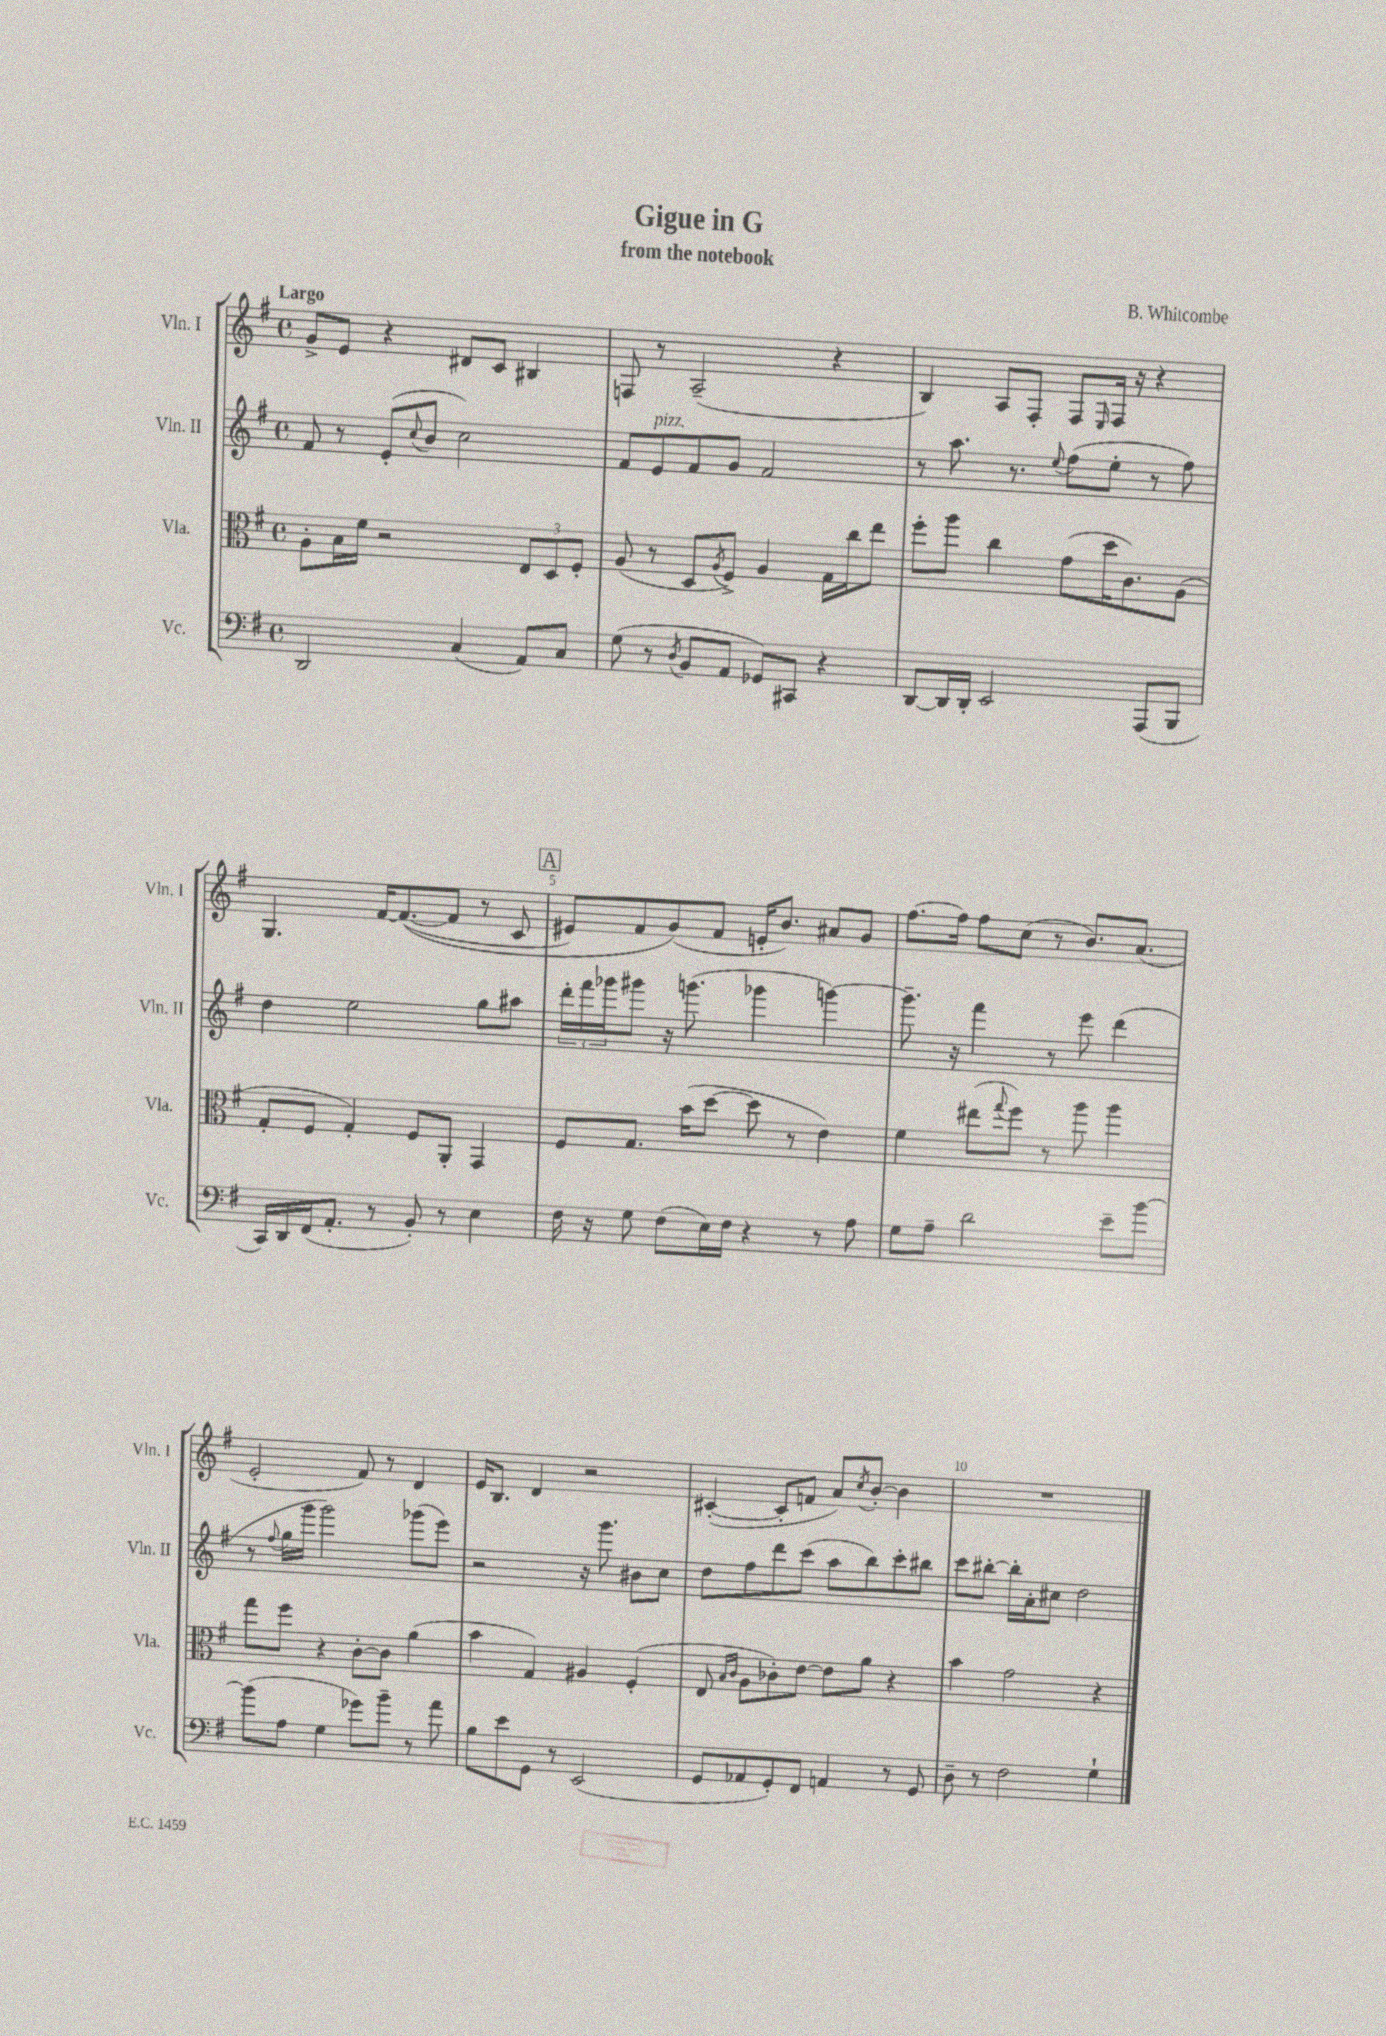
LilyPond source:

\header { title = "Gigue in G" composer = "B. Whitcombe" subtitle = "from the notebook" }
<<
\new StaffGroup <<
\new Staff = "s0" \with { instrumentName = "Vln. I" shortInstrumentName = "Vln. I" } {
    \clef treble \key g \major \defaultTimeSignature \time 4/4 \tempo "Largo"
    g'8-> e'8 r4 dis'8 c'8 bis4 |
    f8 r8 a2--( r4 |
    b4) a8 fis8-. fis8 \grace { e16 } fis16 r16 r4 |
    g4. fis'16~ fis'8.~(\( fis'8 r8 c'8 |
    \mark \markup { \box "A" } eis'8) fis'8 g'8(\) fis'8 e'16-. b'8.) ais'8 g'8 |
    fis''8.~ fis''16 fis''8 c''8( r8 b'8.) a'8.( |
    e'2-. fis'8) r8 d'4 |
    e'16 b8. d'4 r2 |
    cis'4~-.( cis'8-. f'8 a'8) \acciaccatura { c''8 } b'8~-. b'4 |
    R1 \bar "|." |
}
\new Staff = "s1" \with { instrumentName = "Vln. II" shortInstrumentName = "Vln. II" } {
    \clef treble \key g \major \defaultTimeSignature \time 4/4
    fis'8 r8 e'8-.( \appoggiatura { c''8 } b'8 c''2) |
    fis'8 e'8^\markup { \italic "pizz." } fis'8 g'8 fis'2 |
    r8 a''8. r8. \appoggiatura { e''8 } fis''8( e''8-. r8 fis''8) |
    d''4 e''2 g''8 ais''8 |
    \mark \markup { \box "A" } \tuplet 3/2 { d'''16-. fis'''16 ges'''16 } gis'''8 r16 g'''8.( ges'''4 g'''4~) |
    g'''8.-- r16 fis'''4 r8 e'''8 d'''4( |
    r8 \appoggiatura { fis''8 } g''16 g'''16 g'''2) ges'''8( e'''8) |
    r2 r16 g'''8. bis'8 c''8 |
    d''8 fis''8 d'''8 c'''8( a''8 b''8) c'''8-. bis''8 |
    c'''8 bis''8~-. bis''16-. a'16-. cis''8 d''2 \bar "|." |
}
\new Staff = "s2" \with { instrumentName = "Vla." shortInstrumentName = "Vla." } {
    \clef alto \key g \major \defaultTimeSignature \time 4/4
    a8-. b16 fis'16 r2 \tuplet 3/2 { e8 d8 fis8-. } |
    a8( r8 d8 \acciaccatura { a8 } fis8->) a4 g16 c''16 e''8 |
    fis''8-. a''8 c''4 g'8( d''16 c'8.) a8( |
    g8-. fis8 g4-.) fis8 a,8-. g,4 |
    \mark \markup { \box "A" } fis8 g8. b'16( d''8~ d''8 r8 e'4) |
    fis'4 eis''8( \appoggiatura { g''8 } fis''8) r8 a''8 a''4 |
    g''8 fis''8 r4 c'8~-. c'8 a'4( |
    b'4 g4) ais4 fis4-.( |
    e8 \grace { b16 c'16 } a8 ces'8-.) e'8~ e'8 a'8 r4 |
    b'4 g'2 r4 \bar "|." |
}
\new Staff = "s3" \with { instrumentName = "Vc." shortInstrumentName = "Vc." } {
    \clef bass \key g \major \defaultTimeSignature \time 4/4
    d,2 c4( a,8) c8 |
    g8( r8 \acciaccatura { d8 } b,8 a,8 ges,8) cis,8 r4 |
    d,8~ d,16 d,16-. e,2 a,,8( b,,8 |
    c,16) d,16 fis,16( a,8.-. r8 b,8-.) r8 e4 |
    \mark \markup { \box "A" } fis16 r16 g8 fis8( e16) fis16 r4 r8 a8 |
    g8 a8-- d'2 e'8-- b'8~ |
    b'8( a8 g4 ges'8) b'8-- r8 a'8 |
    b8 e'8 g,8 r8 e,2( |
    g,8 aes,8 g,8-.) fis,8 a,4 r8 g,8 |
    d8-- r8 fis2 g4-! \bar "|." |
}
>>
>>
\layout { \context { \Score \override BarNumber.break-visibility = ##(#f #t #t) barNumberVisibility = #(every-nth-bar-number-visible 5) } }
